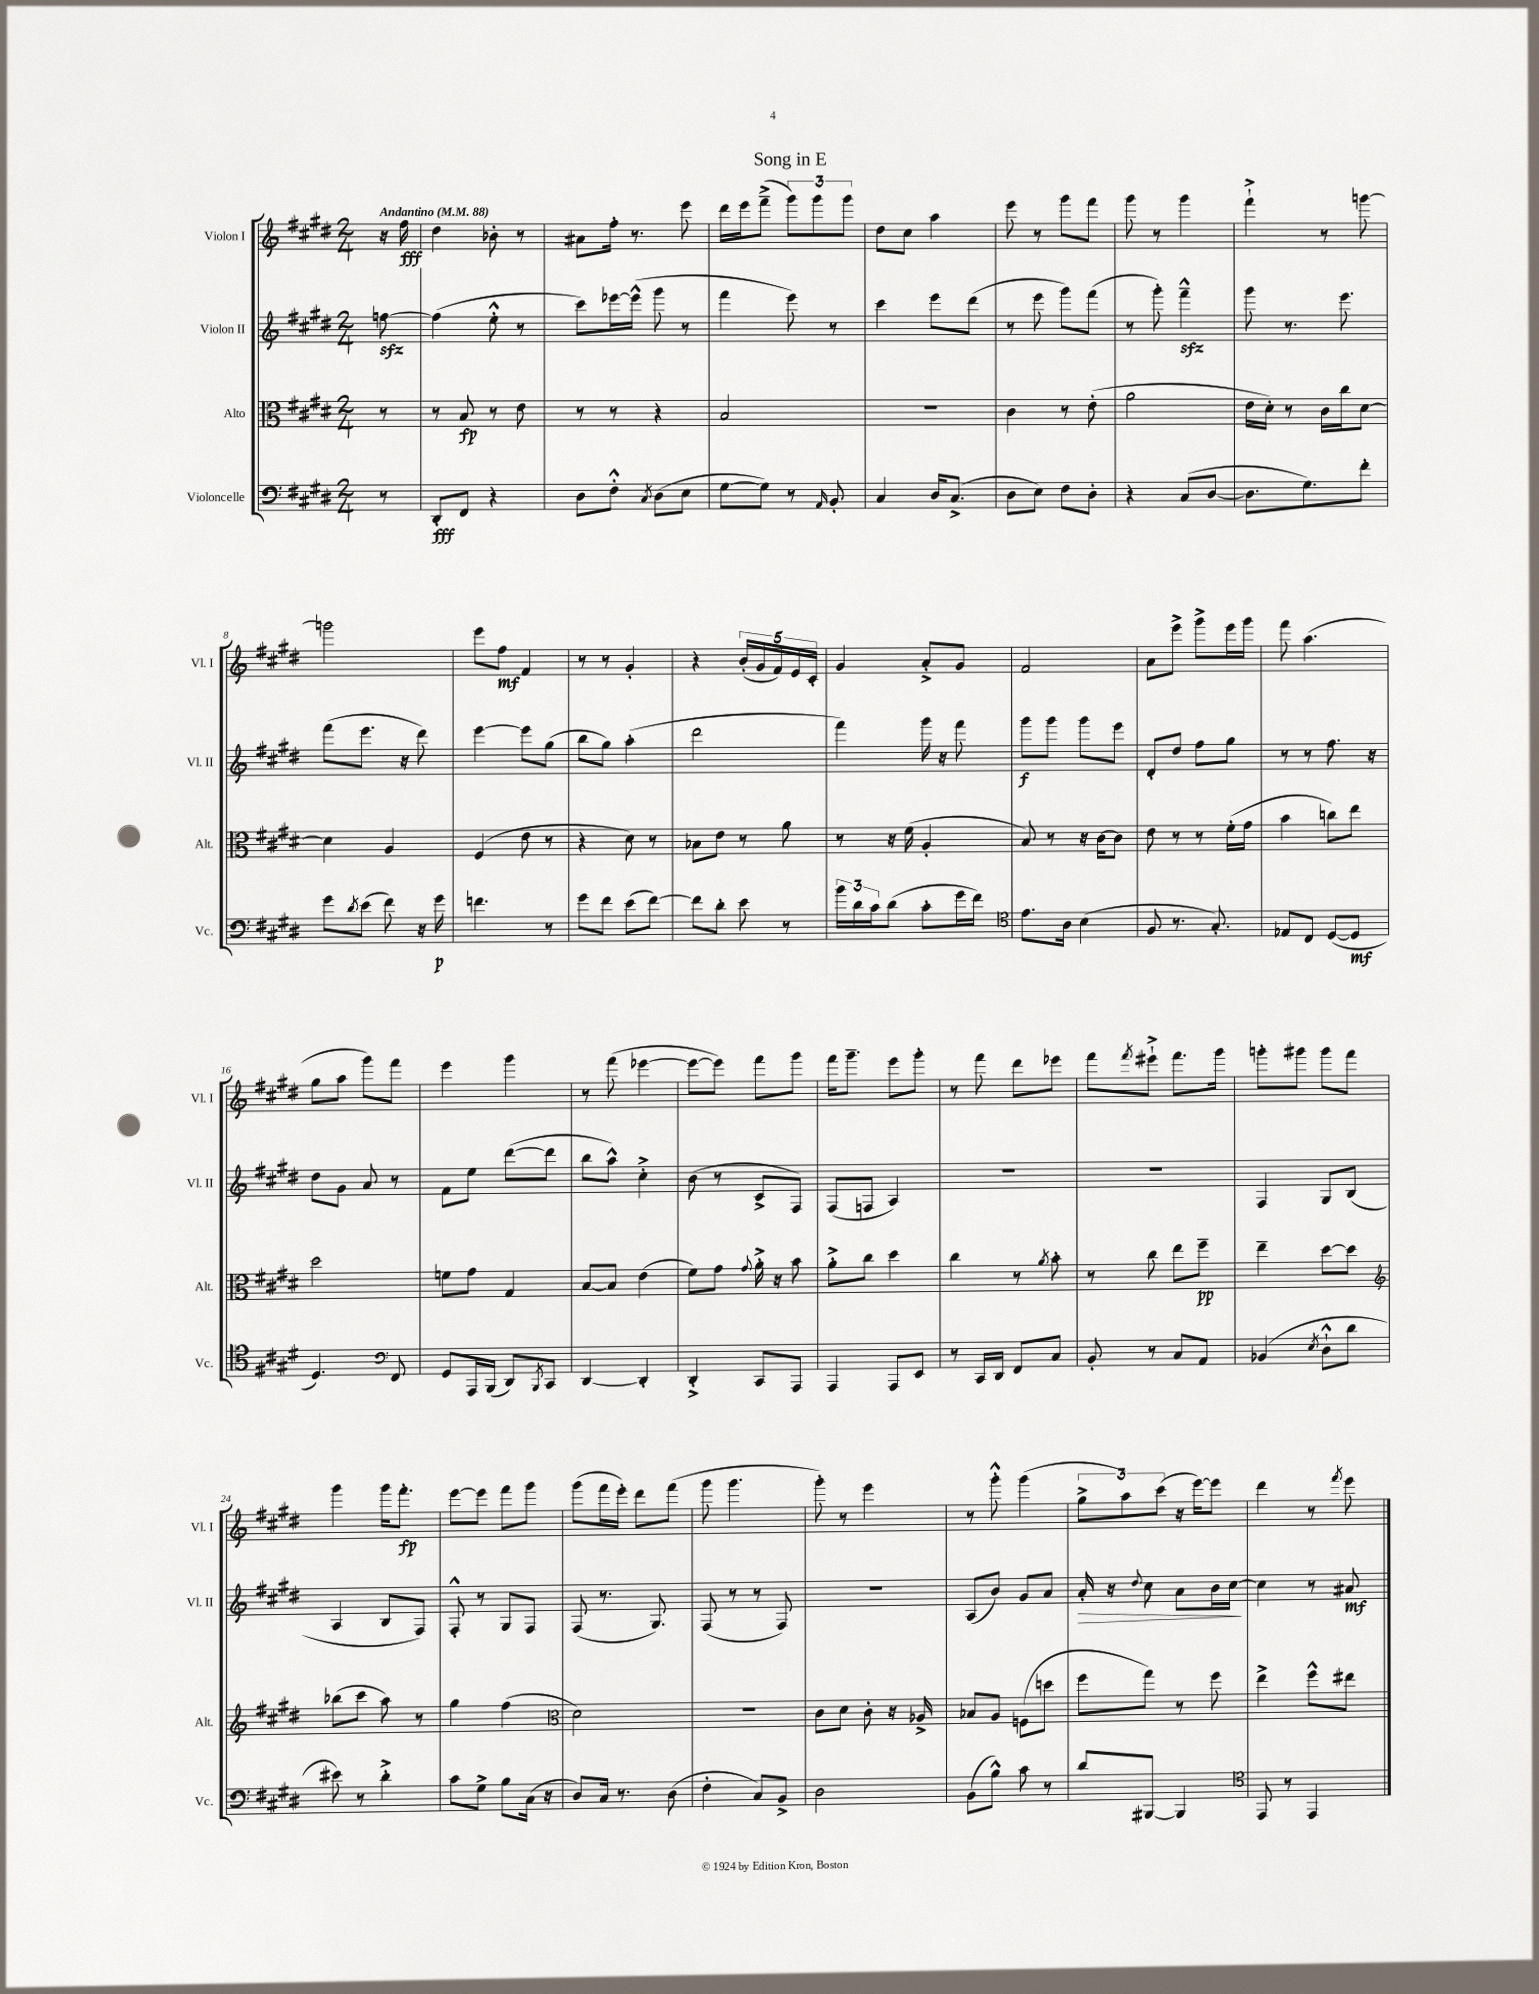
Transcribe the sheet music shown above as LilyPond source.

\header { title = "Song in E" }
<<
\new StaffGroup <<
\new Staff = "s0" \with { instrumentName = "Violon I" shortInstrumentName = "Vl. I" } {
    \clef treble \key e \major \numericTimeSignature \time 2/4 \partial 8 \tempo "Andantino" 4 = 88
    r16 fis''16\fff |
    dis''4 bes'8-. r8 |
    ais'8 fis''16-. r8. e'''8 |
    dis'''16 e'''16 fis'''8--->( \tuplet 3/2 { gis'''8) gis'''8 gis'''8 } |
    dis''8 cis''8 a''4 |
    e'''8 r8 gis'''8 fis'''8 |
    gis'''8 r8 gis'''4 |
    fis'''4-!-> r8 g'''8~ |
    g'''2 |
    e'''8 fis''8\mf fis'4 |
    r8 r8 gis'4-. |
    r4 \tuplet 5/4 { b'16-.( gis'16 fis'16) e'16 cis'16-. } |
    gis'4 a'8-.-> gis'8 |
    fis'2 |
    a'8 e'''8-> gis'''8-> e'''16 gis'''16 |
    fis'''8 a''4.( |
    gis''8 a''8 gis'''8) fis'''8 |
    e'''4 gis'''4 |
    r8 fis'''8( ees'''4~ |
    ees'''8~ ees'''8) fis'''8 gis'''8 |
    fis'''16 gis'''8.-- e'''8 gis'''8-. |
    r8 fis'''8 dis'''8 ees'''8 |
    fis'''8 \acciaccatura { fis'''8 } eis'''8-!-> fis'''8. gis'''16 |
    g'''8-. gis'''8 gis'''8 fis'''8 |
    gis'''4 gis'''16 fis'''8.-.\fp |
    e'''8~ e'''8 fis'''8 gis'''8 |
    gis'''8( fis'''16 e'''16-.) dis'''8 fis'''8( |
    gis'''8 gis'''4. |
    gis'''8-.) r8 e'''4 |
    r8 gis'''8-.-^ gis'''4( |
    \tuplet 3/2 { gis''8-> a''8) cis'''8( } r16 e'''16~) e'''8 |
    dis'''4 r8 \acciaccatura { fis'''8 } e'''8 \bar "|." |
}
\new Staff = "s1" \with { instrumentName = "Violon II" shortInstrumentName = "Vl. II" } {
    \clef treble \key e \major \numericTimeSignature \time 2/4 \partial 8
    f''8~\sfz |
    f''4( e''8-.-^ r8 |
    cis'''8) ees'''16~ ees'''16-^( gis'''8 r8 |
    fis'''4 e'''8) r8 |
    cis'''4 e'''8 dis'''8( |
    r8 e'''8 gis'''8) fis'''8( |
    r8 gis'''8-.) fis'''4---^\sfz |
    gis'''8 r8. e'''8. |
    fis'''8( e'''8. r16 dis'''8) |
    e'''4~ e'''8 gis''8( |
    b''8 gis''8) a''4-.( |
    dis'''2 |
    fis'''4) gis'''16 r16 fis'''8 |
    gis'''8\f gis'''8 gis'''8 e'''8 |
    dis'8-. dis''8 fis''8 gis''8 |
    r8 r8 fis''8. r16 |
    dis''8 gis'8 a'8 r8 |
    fis'8 e''8 dis'''8~( dis'''8 |
    b''8 a''8-^) cis''4-.-> |
    b'8( r8 cis'8-> fis8) |
    fis8( f8 a4) |
    R2 |
    R2 |
    fis4 gis8 b8( |
    a4 b8 fis8) |
    fis8-.-^ r8 gis8 fis8 |
    fis8( r8. gis8.) |
    fis8( r8 r8 fis8) |
    r2 |
    a8( b'8) gis'8 a'8 |
    a'16-.\> r16 \appoggiatura { dis''8 } cis''8 a'8 b'16 cis''16~\! |
    cis''4 r8 ais'8\mf \bar "|." |
}
\new Staff = "s2" \with { instrumentName = "Alto" shortInstrumentName = "Alt." } {
    \clef alto \key e \major \numericTimeSignature \time 2/4 \partial 8
    r8 |
    r8 b8\fp r8 e'8 |
    r8 r8 r4 |
    b2 |
    r2 |
    cis'4 r8 e'8-.( |
    a'2 |
    e'16 dis'16-.) r8 cis'16 cis''16 dis'8~ |
    dis'4 a4 |
    fis4( e'8 r8 |
    r4 dis'8) r8 |
    bes8 e'8 r8 a'8 |
    r8 r16 fis'16( a4-. |
    b8) r8 r16 cis'16~ cis'8 |
    e'8 r8 r8 fis'16-.( gis'16 |
    b'4 c''8) e''8 |
    dis''2 |
    f'8 gis'8 gis4 |
    b8~ b8 e'4( |
    fis'8) gis'8 \appoggiatura { gis'8 } a'16-.-> r16 b'8 |
    a'8-.-> cis''8 dis''4 |
    cis''4 r8 \acciaccatura { a'8 } b'8-. |
    r8 cis''8 e''8 fis''8--\pp |
    e''4-- dis''8~ dis''8 |
    \clef treble bes''8( cis'''8 a''8) r8 |
    gis''4 fis''4( |
    \clef alto dis'2) |
    r2 |
    cis'8 dis'8 cis'8-. r16 aes16-> |
    bes8 a8 f8( d''8 |
    fis''8 gis''8) r8 fis''8 |
    e''4-> fis''8-^ eis''8 \bar "|." |
}
\new Staff = "s3" \with { instrumentName = "Violoncelle" shortInstrumentName = "Vc." } {
    \clef bass \key e \major \numericTimeSignature \time 2/4 \partial 8
    r8 |
    dis,8-.\fff fis,8 r4 |
    dis8 fis8-.-^ \acciaccatura { cis8 } dis8( e8 |
    gis8~ gis8) r8 \grace { a,16 } b,8-. |
    cis4 dis16 cis8.->( |
    dis8 e8) fis8 dis8-. |
    r4 cis8( dis8~ |
    dis8. gis8.) fis'8-. |
    gis'8 \acciaccatura { dis'8 } e'8( fis'8) r16 gis'16\p |
    f'4. r8 |
    gis'8 fis'8 e'8( fis'8~) |
    fis'8 dis'8-. e'8 r8 |
    \tuplet 3/2 { b'16 dis'16 cis'16 } dis'8( cis'8-. gis'16 fis'16) |
    \clef tenor e'8. a16 b4( |
    fis8 r8. gis8.-.) |
    ees8 cis8 dis8~( dis8\mf |
    dis4.) \clef bass fis,8 |
    gis,8 a,,16 b,,16( dis,8) \acciaccatura { b,,8 } cis,8 |
    dis,4~ dis,4-. |
    dis,4-.-> cis,8 a,,8 |
    a,,4 a,,8 e,8 |
    r8 cis,16 dis,16 fis,8 cis8 |
    b,8-. r8 cis8 a,8 |
    bes,4( \acciaccatura { e8 } dis8-!-^ dis'8 |
    eis'8) r8 dis'4-.-> |
    cis'8 gis8-> b8 cis16( r16 |
    dis8) cis16 r8. dis8( |
    fis4-. cis8) b,8-> |
    dis2 |
    b,8( b8-^) cis'8 r8 |
    dis'8 bis,,8~ bis,,4 |
    \clef tenor e,8 r8 e,4 \bar "|." |
}
>>
>>
